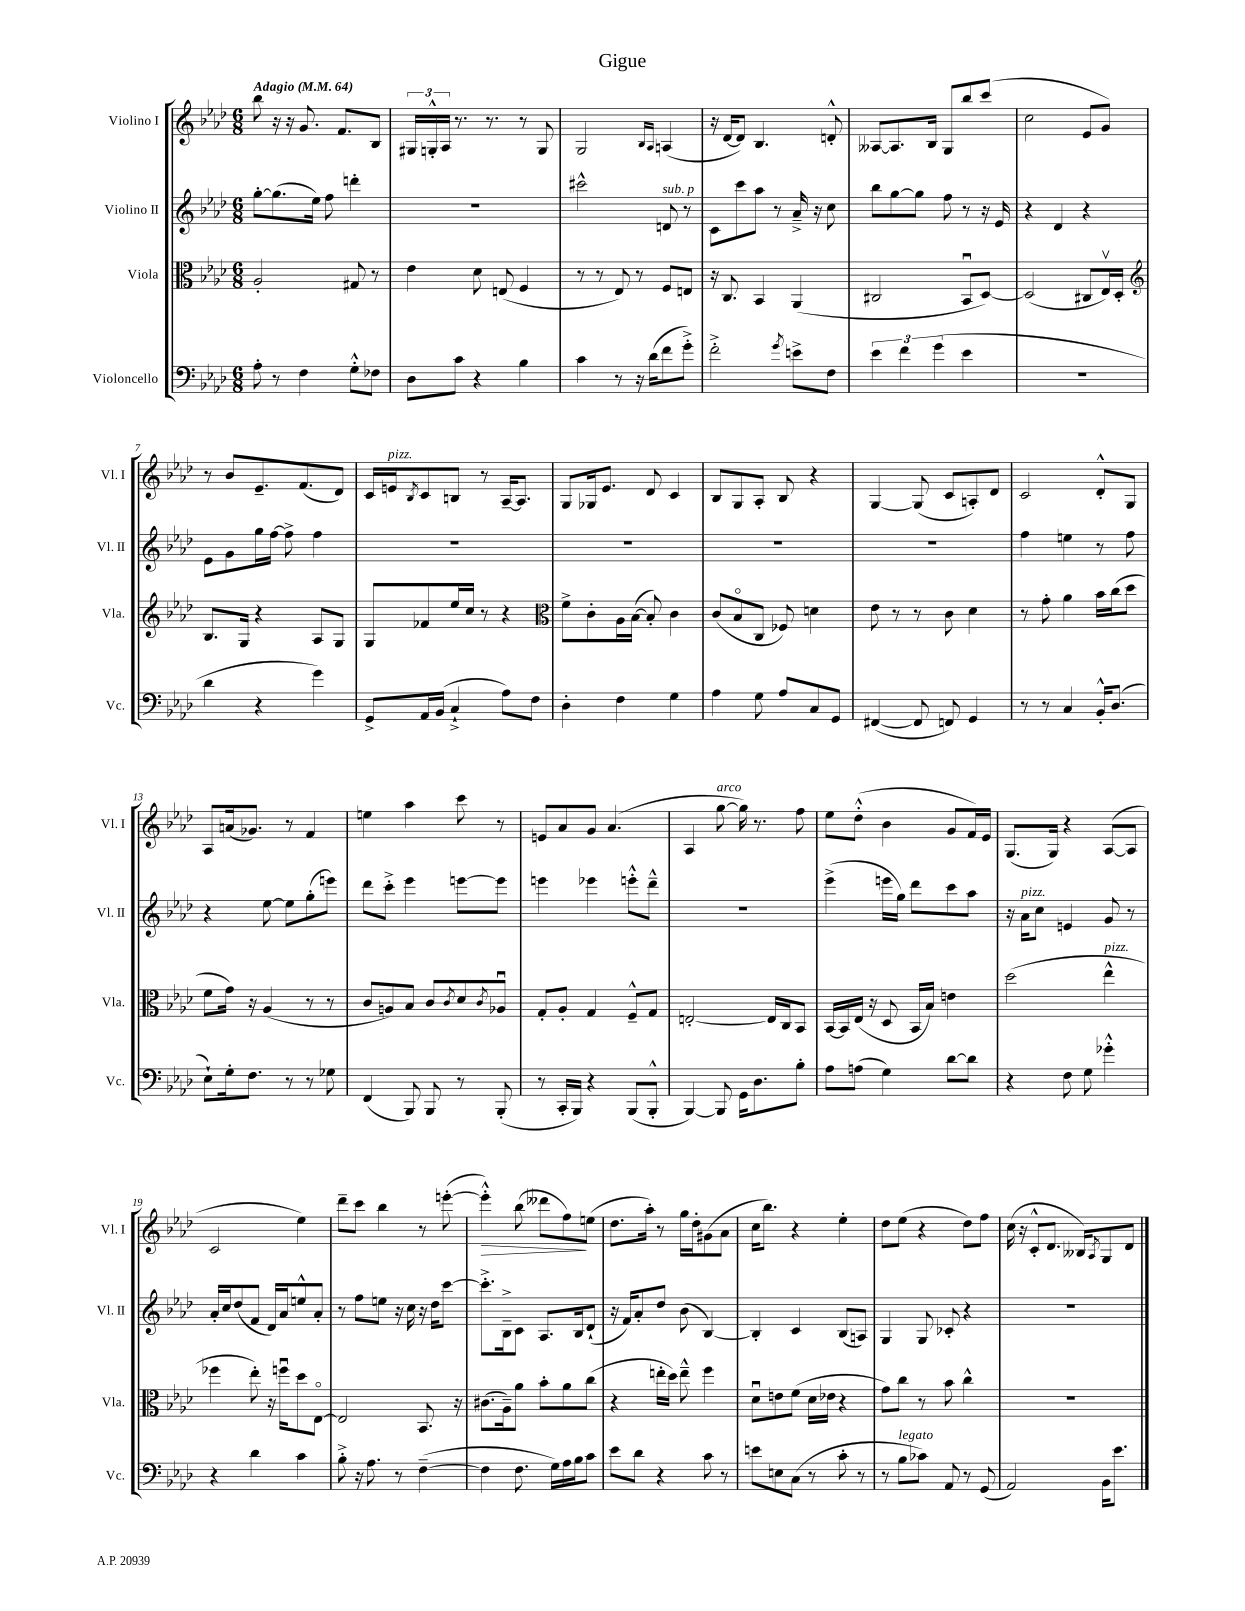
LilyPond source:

\header { title = "Gigue" }
<<
\new StaffGroup <<
\new Staff = "s0" \with { instrumentName = "Violino I" shortInstrumentName = "Vl. I" } {
    \clef treble \key aes \major \numericTimeSignature \time 6/8 \tempo "Adagio" 4 = 64
    bes''8 r16 r16 g'8. f'8. bes8 |
    \tuplet 3/2 { gis16 g16-.-^ aes16 } r8. r8. r8 g8 |
    g2 \grace { bes16 aes16 } a4( |
    r16 des'16~ des'8) bes4. d'8-.-^ |
    aeses8~ aeses8. bes16 g8 bes''8 c'''8( |
    c''2 ees'8 g'8) |
    r8 bes'8 ees'8.-- f'8.( des'8) |
    c'16 e'16^\markup { \italic "pizz." } \acciaccatura { bes8 } c'8 b8 r8 aes16~-- aes8. |
    g8 ges16 ees'8. des'8 c'4 |
    bes8 g8 aes8-. bes8 r4 |
    g4~ g8( c'8 a8-.) des'8 |
    c'2 des'8-.-^ g8 |
    aes8 a'16( ges'8.) r8 f'4 |
    e''4 aes''4 c'''8 r8 |
    e'8 aes'8 g'8 aes'4.( |
    aes4 g''8~^\markup { \italic "arco" } g''16) r8. f''8 |
    ees''8 des''8-.-^( bes'4 g'8 f'16) ees'16 |
    g8.( g16) r4 aes8~( aes8 |
    c'2 ees''4) |
    des'''8-- c'''8 bes''4 r8 e'''8~-.( |
    e'''4-.-^\>) bes''8( deses'''8 f''8\!) e''8( |
    des''8. aes''16-.) r8 g''16 des''16-. gis'8( aes'8 |
    c''16 bes''8.) r4 ees''4-. |
    des''8 ees''8( r4 des''8) f''8 |
    c''16( r16 c'8-.-^ des'8. beses16) \acciaccatura { aes8 } g8 des'8 \bar "|." |
}
\new Staff = "s1" \with { instrumentName = "Violino II" shortInstrumentName = "Vl. II" } {
    \clef treble \key aes \major \numericTimeSignature \time 6/8
    g''8~-. g''8.( ees''16) f''8 d'''4-. |
    R2. |
    cis'''2-^ d'8^\markup { \italic "sub. p" } r8 |
    c'8 c'''8 aes''8 r8 aes'16---> r16 c''8 |
    bes''8 g''8~ g''8 f''8 r8 r16 ees'16 |
    r4 des'4 r4 |
    ees'8 g'8 g''16 f''16~ f''8-> f''4 |
    R2. |
    R2. |
    R2. |
    R2. |
    f''4 e''4 r8 f''8 |
    r4 ees''8~ ees''8 g''8-.( e'''8) |
    des'''8 c'''8-.-> ees'''4 e'''8~ e'''8 |
    e'''4 ees'''4 e'''8-.-^ des'''8---^ |
    R2. |
    ees'''4->( e'''16 g''16) des'''8 c'''8 aes''8 |
    r16 aes'16^\markup { \italic "pizz." } c''8 e'4 g'8 r8 |
    aes'16-. c''16 des''8( f'8 des'16) aes'16 e''8-^ aes'8-. |
    r8 f''8 e''8 r16 c''16 r16 des''16 c'''8~ |
    c'''8.-.-> bes16---> c'8 aes8. bes16 des'8-!( |
    r16 f'16) aes'8-. des''8 bes'8( bes4~) |
    bes4-. c'4 bes8( a8) |
    g4 g8 ces'8-. r4 |
    R2. \bar "|." |
}
\new Staff = "s2" \with { instrumentName = "Viola" shortInstrumentName = "Vla." } {
    \clef alto \key aes \major \numericTimeSignature \time 6/8
    aes2-. gis8 r8 |
    ees'4 des'8 e8( f4 |
    r8 r8 ees8) r8 f8 e8 |
    r16 c8. bes,4 aes,4( |
    cis2 bes,8\downbow des8~) |
    des2( cis8 ees16\upbow) des16-. |
    \clef treble bes8. g16 r4 aes8 g8 |
    g8 fes'8 ees''16 c''16 r8 r4 |
    \clef alto f'8-> c'8-. aes16 bes16~( bes8-.) c'4 |
    c'8( bes8\flageolet c8 fes8) d'4 |
    ees'8 r8 r8 c'8 des'4 |
    r8 g'8-. aes'4 bes'16 c''16( des''8 |
    f'8 g'16) r16 aes4( r8 r8 |
    c'8 a8) bes8 c'8 \acciaccatura { c'8 } des'8 \acciaccatura { c'8 } aes8\downbow |
    g8-. aes8-. g4 f8---^ g8 |
    e2~-. e16 c16 bes,8 |
    bes,16~ bes,16 ees16( r16 des8 bes,16 bes16) e'4 |
    des''2( ees''4-^^\markup { \italic "pizz." } |
    fes''4 ees''8-.) r16 f''16\downbow des''8 ees8~\flageolet |
    ees2 bes,8. r16 |
    cis'8.( aes16--) aes'8 bes'8-. aes'8 c''8( |
    r4 e''16-. des''16) e''8---^ f''4 |
    des'8\downbow e'8 f'8( des'16 ees'16 r4 |
    g'8) c''8 r8 bes'8 c''4-^ |
    r2. \bar "|." |
}
\new Staff = "s3" \with { instrumentName = "Violoncello" shortInstrumentName = "Vc." } {
    \clef bass \key aes \major \numericTimeSignature \time 6/8
    aes8-. r8 f4 g8-.-^ fes8 |
    des8 c'8 r4 bes4 |
    c'4 r8 r16 des'16( f'8 g'8-.->) |
    f'2-.-> \acciaccatura { g'8 } e'8-> f8 |
    \tuplet 3/2 { ees'4 f'4 g'4( } ees'4 |
    R2. |
    des'4 r4 g'4) |
    g,8-> aes,16 bes,16( c4-!-> aes8) f8 |
    des4-. f4 g4 |
    aes4 g8 aes8 c8 g,8 |
    fis,4~( fis,8 f,8) g,4 |
    r8 r8 c4 bes,16-.-^ des8.( |
    ees8-!) g16-. f8. r8 r8 ges8 |
    f,4( bes,,8) bes,,8 r8 bes,,8-.( |
    r8 c,16-. bes,,16) r4 bes,,8( bes,,8-.-^ |
    bes,,4~) bes,,8 g,16 des8. bes8-. |
    aes8 a8( g4) des'8~ des'8 |
    r4 f8 g8 ges'4-.-^ |
    r4 des'4 c'4 |
    bes8-.-> r16 aes8. r8 f4~--( |
    f4 f8. g16) aes16 bes16 c'8 |
    ees'8 des'8 r4 c'8 r8 |
    e'8 e8 c8( r8 c'8-. r8 |
    r8 bes8^\markup { \italic "legato" } ces'8) aes,8 r8 g,8( |
    aes,2) bes,16 ees'8. \bar "|." |
}
>>
>>
